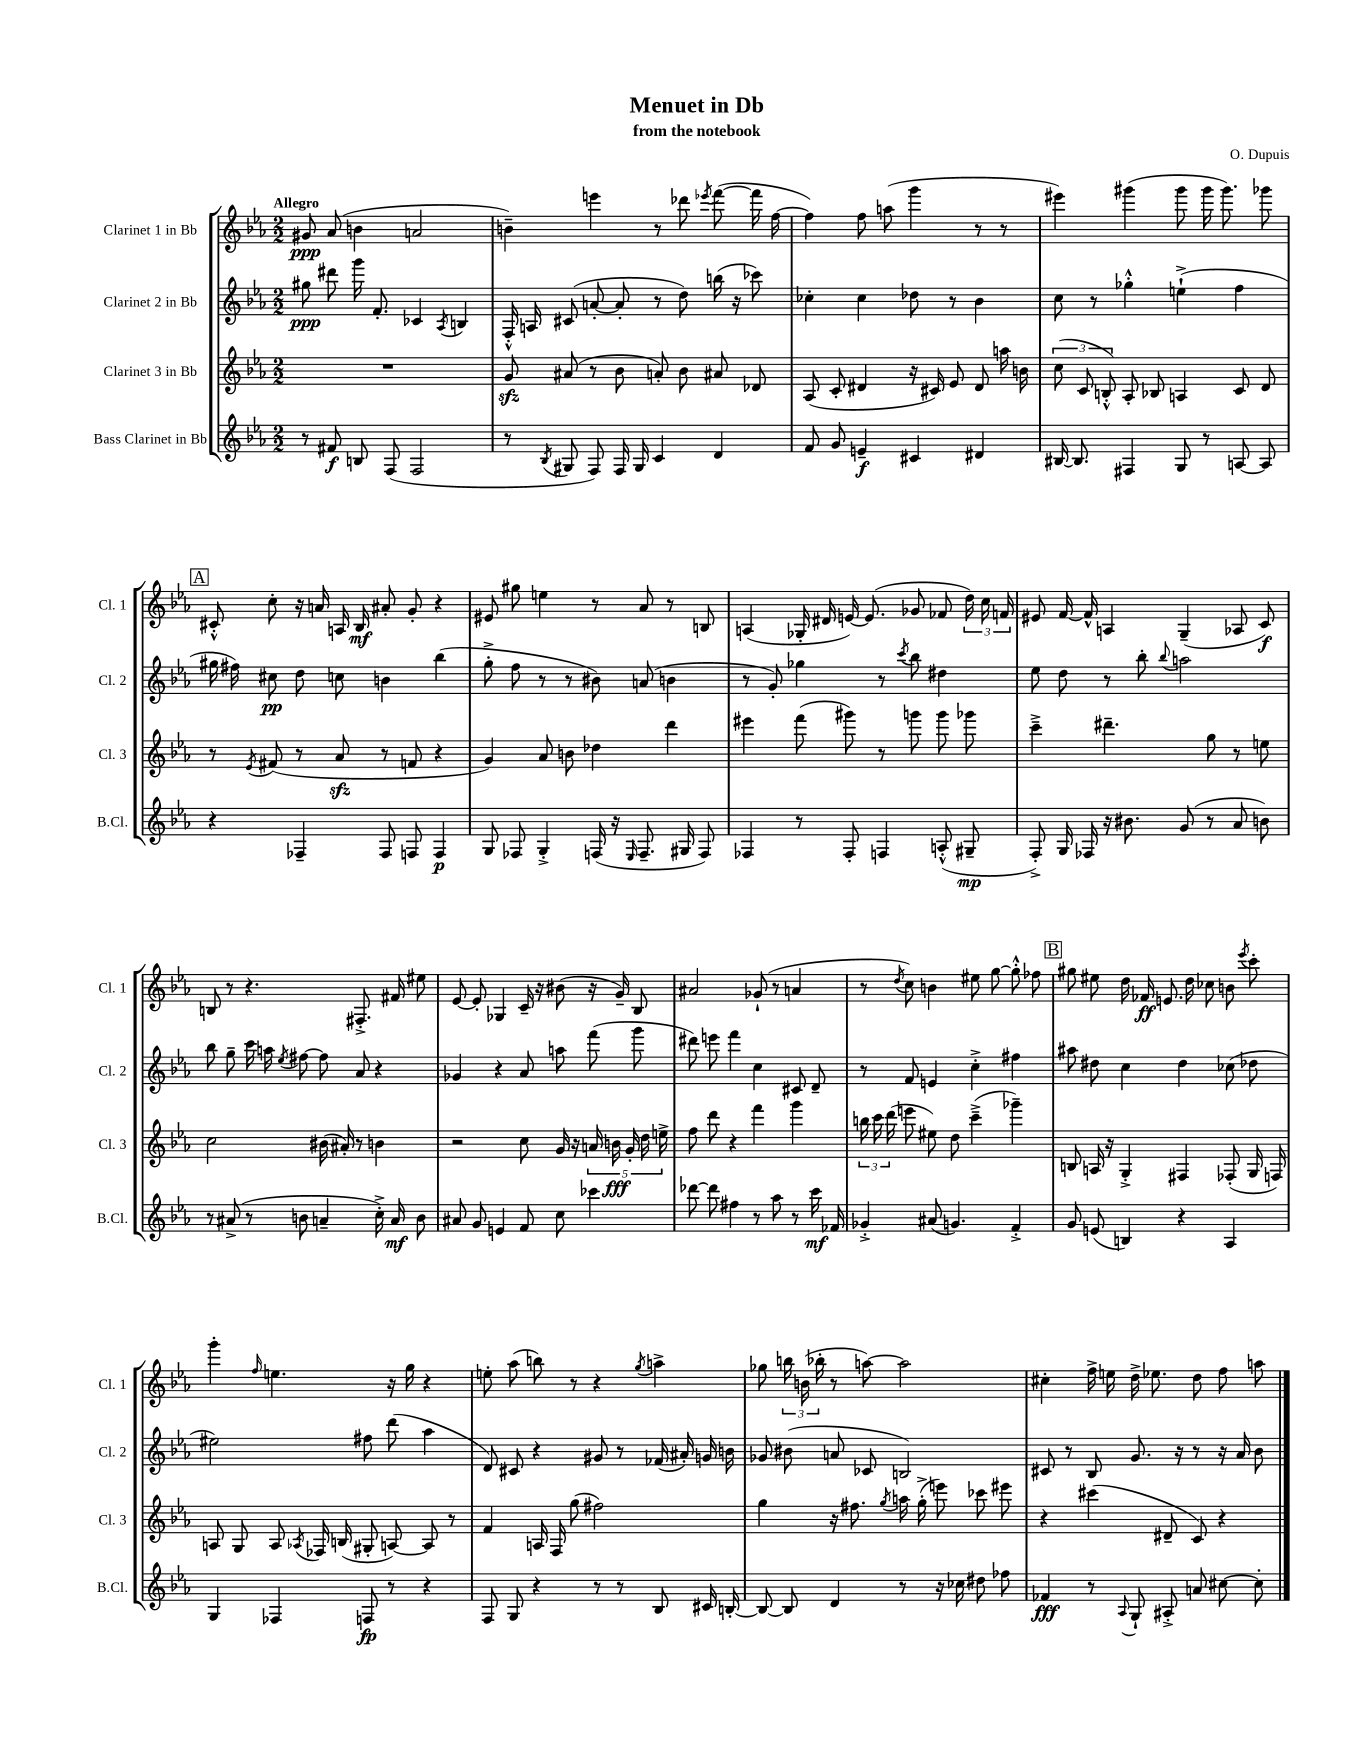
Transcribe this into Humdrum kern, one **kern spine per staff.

**kern	**dynam	**kern	**dynam	**kern	**dynam	**kern	**dynam
*part4	*part4	*part3	*part3	*part2	*part2	*part1	*part1
*staff4	*staff4	*staff3	*staff3	*staff2	*staff2	*staff1	*staff1
*I"Bass Clarinet in Bb	*	*I"Clarinet 3 in Bb	*	*I"Clarinet 2 in Bb	*	*I"Clarinet 1 in Bb	*
*I'B.Cl.	*	*I'Cl. 3	*	*I'Cl. 2	*	*I'Cl. 1	*
*clefG2	*	*clefG2	*	*clefG2	*	*clefG2	*
*k[b-e-a-]	*	*k[b-e-a-]	*	*k[b-e-a-]	*	*k[b-e-a-]	*
*M2/2	*	*M2/2	*	*M2/2	*	*M2/2	*
=1	=1	=1	=1	=1	=1	=1	=1
!	!	!	!	!	!	!LO:TX:a:B:t=Allegro	!
8r	.	1r	.	8gg#X\	ppp	8g#X/	ppp
8f#X/	f	.	.	8ddd#X\	.	(8a-/	.
8Bn/	.	.	.	16ggg\	.	4bn\	.
.	.	.	.	8.f'/	.	.	.
(8F/	.	.	.	.	.	.	.
2F/	.	.	.	4c-X/	.	2an/	.
.	.	.	.	8qA-/	.	.	.
.	.	.	.	4Bn/	.	.	.
=2	=2	=2	=2	=2	=2	=2	=2
8r	.	8gzz/	.	16F'^^/	.	4bn~\)	.
.	.	.	.	16An/	.	.	.
8qB-/	.	.	.	.	.	.	.
8G#X/	.	(8a#X/	.	(8c#X/	.	.	.
8F/)	.	8r	.	[8an'/	.	4eeen\	.
16F/	.	8b-\	.	8a'/]	.	.	.
16G#/	.	.	.	.	.	.	.
4c/	.	8an'/)	.	8r	.	8r	.
.	.	8b-\	.	8dd\)	.	8ddd-X\	.
.	.	.	.	.	.	8qeee-X/	.
4d/	.	8a#X/	.	(16bbn\	.	([8fff\	.
.	.	.	.	16r	.	.	.
.	.	8d-X/	.	8ccc-X\)	.	16fff\]	.
.	.	.	.	.	.	[16ff\	.
=3	=3	=3	=3	=3	=3	=3	=3
8f/	.	(8A-/	.	4cc-X'\	.	4ff\])	.
8g/	.	8c'/	.	.	.	.	.
4en~/	f	4d#X/	.	4cc-\	.	8ff\	.
.	.	.	.	.	.	(8aan\	.
4c#X/	.	16r	.	8dd-X\	.	4ggg\	.
.	.	16c#X/)	.	.	.	.	.
.	.	8e-/	.	8r	.	.	.
4d#X/	.	8d#/	.	4b-\	.	8r	.
.	.	16aan\	.	.	.	8r	.
.	.	16bn\	.	.	.	.	.
=4	=4	=4	=4	=4	=4	=4	=4
[16B#X/	.	(12cc\	.	8cc\	.	4eee#X\)	.
8.B#/]	.	.	.	.	.	.	.
.	.	12c/	.	.	.	.	.
.	.	.	.	8r	.	.	.
.	.	12Bn'^^/)	.	.	.	.	.
4F#X/	.	8A-'/	.	4gg-X'^^\	.	(4ggg#X\	.
.	.	8B-X/	.	.	.	.	.
8G/	.	4An/	.	(4een`^\	.	8ggg#\	.
8r	.	.	.	.	.	16ggg#\	.
.	.	.	.	.	.	8.ggg#\)	.
[8An/	.	8c/	.	4ff\	.	.	.
8A/]	.	8d/	.	.	.	8ggg-X\	.
!!LO:LB:g=z
!!LO:REH:place=s1:t=A
=5	=5	=5	=5	=5	=5	=5	=5
4r	.	8r	.	16gg#X\	.	8c#X'^^/	.
.	.	.	.	16ff#X\)	.	.	.
.	.	8qe-/	.	.	.	.	.
.	.	(8f#X/	.	8cc#X\	pp	8cc'\	.
4F-X~/	.	8r	.	8dd\	.	16r	.
.	.	.	.	.	.	16an/	.
.	.	8a-zz/	.	8ccn\	.	16An/	.
.	.	.	.	.	.	16B-/	mf
8F-/	.	8r	.	4bn\	.	8a#X'/	.
8Fn/	.	8fn/	.	.	.	8g'/	.
4F/	p	4r	.	(4bb-\	.	4r	.
=6	=6	=6	=6	=6	=6	=6	=6
8G/	.	4g/)	.	8gg'^\	.	8e#X/	.
8F-X/	.	.	.	8ff\	.	8gg#X\	.
4G'^/	.	8a-/	.	8r	.	4een\	.
.	.	8bn\	.	8r	.	.	.
(16Fn/	.	4dd-X\	.	8b#X\)	.	8r	.
16r	.	.	.	.	.	.	.
16qqE-/	.	.	.	.	.	.	.
8.F~/	.	.	.	(8an/	.	8a-/	.
.	.	4ddd\	.	4bn\	.	8r	.
16G#X/	.	.	.	.	.	.	.
8F/)	.	.	.	.	.	8Bn/	.
=7	=7	=7	=7	=7	=7	=7	=7
4F-X/	.	4eee#X\	.	8r	.	(4An/	.
.	.	.	.	8g'/)	.	.	.
8r	.	(8fff\	.	4gg-X\	.	16G-X'/	.
.	.	.	.	.	.	16d#X/	.
8F-'/	.	8ggg#X\)	.	.	.	[16en/)	.
.	.	.	.	.	.	(8.e/]	.
4Fn/	.	8r	.	8r	.	.	.
.	.	.	.	8qccc/	.	.	.
.	.	8gggn\	.	8bb-\	.	8g-X/	.
(8An'^^/	.	8ggg\	.	4dd#X\	.	8f-X/	.
8G#X~/	mp	8ggg-X\	.	.	.	24dd\)	.
.	.	.	.	.	.	24cc\	.
.	.	.	.	.	.	24fn/	.
=8	=8	=8	=8	=8	=8	=8	=8
8F'^/)	.	4ccc~^\	.	8ee-\	.	8e#X/	.
16G/	.	.	.	8dd\	.	[16f/	.
16F-X/	.	.	.	.	.	16f^^/]	.
16r	.	4.ddd#X~\	.	8r	.	4An/	.
8.b#X\	.	.	.	.	.	.	.
.	.	.	.	8bb-'\	.	.	.
.	.	.	.	8qqbb-/	.	.	.
(8g/	.	.	.	2aan\	.	(4G~/	.
8r	.	8gg\	.	.	.	.	.
8a-/	.	8r	.	.	.	8A-X/	.
8bn\)	.	8een\	.	.	.	8c/)	f
!!LO:LB:g=z
=9	=9	=9	=9	=9	=9	=9	=9
8r	.	2cc\	.	8bb-\	.	8Bn/	.
(8a#X^/	.	.	.	8gg~\	.	8r	.
8r	.	.	.	16ccc\	.	4.r	.
.	.	.	.	16aan\	.	.	.
.	.	.	.	8qee-/	.	.	.
8bn\	.	.	.	[8ff#X\	.	.	.
4an~/	.	(16b#X\	.	8ff#\]	.	.	.
.	.	16a#X'/)	.	.	.	.	.
.	.	8r	.	8a-/	.	8.F#X'^/	.
16cc'^\)	.	4bn\	.	4r	.	.	.
16a/	mf	.	.	.	.	16f#X/	.
8b\	.	.	.	.	.	8ee#X\	.
=10	=10	=10	=10	=10	=10	=10	=10
8a#X/	.	2r	.	4g-X/	.	[8e-/	.
8g/	.	.	.	.	.	8e-'/]	.
4en/	.	.	.	4r	.	4G-X/	.
8f/	.	8cc\	.	8a-/	.	16c~/	.
.	.	.	.	.	.	16r	.
8cc\	.	16g/	.	8aan\	.	(8b#X\	.
.	.	16r	.	.	.	.	.
4ccc-X\	.	20an/	.	(8fff\	.	16r	.
.	.	20bn\	fff	.	.	.	.
.	.	.	.	.	.	16g~/)	.
.	.	20g'/	.	.	.	.	.
.	.	.	.	8ggg\	.	8B-/	.
.	.	20dd\	.	.	.	.	.
.	.	20een^\	.	.	.	.	.
=11	=11	=11	=11	=11	=11	=11	=11
[8ddd-X\	.	8ff\	.	8ddd#X\)	.	2a#X/	.
8ddd-\]	.	8ddd\	.	8eeen\	.	.	.
4ff#X\	.	4r	.	4fff\	.	.	.
8r	.	4fff\	.	4cc\	.	(8g-X`/	.
8aa-\	.	.	.	.	.	8r	.
8r	.	4ggg\	.	8c#X/	.	4an/	.
16ccc\	mf	.	.	8d~/	.	.	.
16f-X/	.	.	.	.	.	.	.
=12	=12	=12	=12	=12	=12	=12	=12
4g-X'^/	.	24bbn\	.	8r	.	8r	.
.	.	24ccc\	.	.	.	.	.
.	.	(24ddd\	.	.	.	.	.
.	.	.	.	.	.	8qdd/	.
.	.	8eeen\	.	8f/	.	8cc\)	.
(8a#X/	.	8ee#X\)	.	4en/	.	4bn\	.
4.gn/)	.	8dd\	.	.	.	.	.
.	.	(4ccc~^\	.	4cc'^\	.	8ee#X\	.
.	.	.	.	.	.	[8gg\	.
4f'^/	.	4ggg-X~\)	.	4ff#X\	.	8gg'^^\]	.
.	.	.	.	.	.	8ff-X\	.
!!LO:REH:place=s1:t=B
=13	=13	=13	=13	=13	=13	=13	=13
8g/	.	8Bn/	.	8aa#X\	.	8gg#X\	.
(8en/	.	16An/	.	8dd#X\	.	8ee#X\	.
.	.	16r	.	.	.	.	.
4Bn/)	.	4G'^/	.	4cc\	.	16dd\	.
.	.	.	.	.	.	16f-X/	ff
.	.	.	.	.	.	8.en/	.
4r	.	4F#X/	.	4dd#\	.	.	.
.	.	.	.	.	.	16dd\	.
.	.	.	.	.	.	8cc-X\	.
4A-/	.	(8F-X'/	.	(8cc-X\	.	8bn\	.
.	.	.	.	.	.	8qeee-/	.
.	.	16G/	.	8dd-X\	.	8ccc'\	.
.	.	16Fn/)	.	.	.	.	.
!!LO:LB:g=z
=14	=14	=14	=14	=14	=14	=14	=14
4G/	.	8An/	.	2ee#X\)	.	4ggg'\	.
.	.	8G/	.	.	.	.	.
.	.	.	.	.	.	16qqff/	.
4F-X/	.	8A/	.	.	.	4.een\	.
.	.	8qA-X/	.	.	.	.	.
.	.	16F-X/	.	.	.	.	.
.	.	(16Bn/	.	.	.	.	.
8Fn/	fp	8G#X'/	.	8ff#X\	.	.	.
8r	.	[8An/)	.	(8ddd\	.	16r	.
.	.	.	.	.	.	16gg\	.
4r	.	8A/]	.	4aa-\	.	4r	.
.	.	8r	.	.	.	.	.
=15	=15	=15	=15	=15	=15	=15	=15
8F/	.	4f/	.	8d/)	.	8een'\	.
8G/	.	.	.	8c#X/	.	(8aa-\	.
4r	.	16An/	.	4r	.	8bbn\)	.
.	.	16F/	.	.	.	.	.
.	.	(8gg\	.	.	.	8r	.
8r	.	2ff#X\)	.	8g#X/	.	4r	.
8r	.	.	.	8r	.	.	.
.	.	.	.	.	.	8qgg/	.
8B-/	.	.	.	(16f-X/	.	4aan^\	.
.	.	.	.	16a#X'/)	.	.	.
16c#X/	.	.	.	16gn/	.	.	.
[16Bn'/	.	.	.	16bn\	.	.	.
=16	=16	=16	=16	=16	=16	=16	=16
8B/_	.	4gg\	.	8g-X/	.	8gg-X\	.
8B/]	.	.	.	(8b#X\	.	24bbn\	.
.	.	.	.	.	.	(24bn\	.
.	.	.	.	.	.	24bb-X'\	.
4d/	.	16r	.	8an/	.	8r	.
.	.	8.ff#X\	.	.	.	.	.
.	.	.	.	8c-X/	.	[8aan\)	.
.	.	8qgg/	.	.	.	.	.
8r	.	16aan\	.	2Bn/)	.	2aa\]	.
.	.	(16gg'^\	.	.	.	.	.
16r	.	8eeen\)	.	.	.	.	.
16cc-X\	.	.	.	.	.	.	.
8dd#X\	.	8ccc-X\	.	.	.	.	.
8ff-X\	.	8eee#X\	.	.	.	.	.
=17	=17	=17	=17	=17	=17	=17	=17
4f-X/	fff	4r	.	8c#X/	.	4cc#X'\	.
.	.	.	.	8r	.	.	.
8r	.	(4ccc#X\	.	8B-/	.	16ff^\	.
.	.	.	.	.	.	16een\	.
8qqA-/	.	.	.	.	.	.	.
8G`/	.	.	.	8.g/	.	16dd^\	.
.	.	.	.	.	.	8.ee-X\	.
8A#X'^/	.	8d#X~/	.	.	.	.	.
.	.	.	.	16r	.	.	.
8an/	.	8c/)	.	8r	.	8dd\	.
[8cc#X\	.	4r	.	16r	.	8ff\	.
.	.	.	.	16a-/	.	.	.
8cc#'\]	.	.	.	8b-\	.	8aan\	.
==	==	==	==	==	==	==	==
*-	*-	*-	*-	*-	*-	*-	*-
